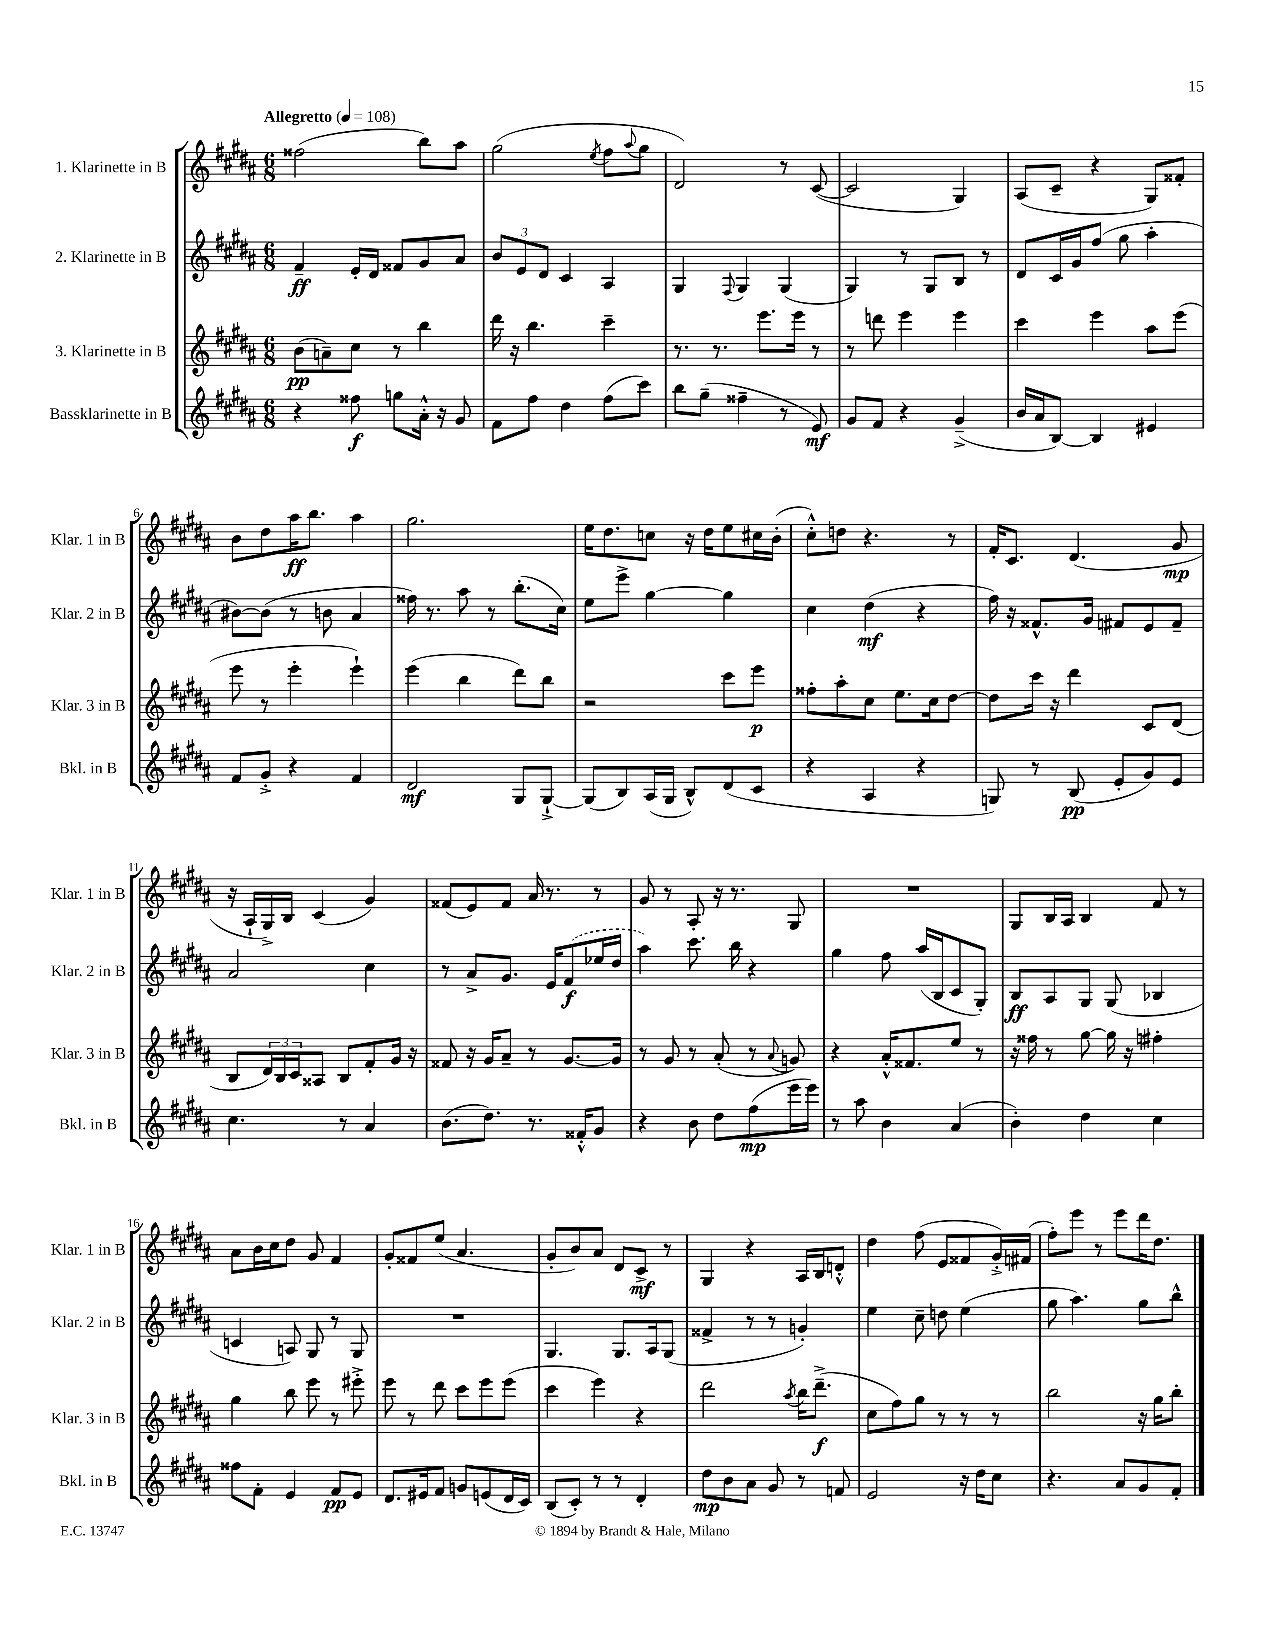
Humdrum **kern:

**kern	**dynam	**kern	**dynam	**kern	**dynam	**kern	**dynam
*part4	*part4	*part3	*part3	*part2	*part2	*part1	*part1
*staff4	*staff4	*staff3	*staff3	*staff2	*staff2	*staff1	*staff1
*I"Bassklarinette in B	*	*I"3. Klarinette in B	*	*I"2. Klarinette in B	*	*I"1. Klarinette in B	*
*I'Bkl. in B	*	*I'Klar. 3 in B	*	*I'Klar. 2 in B	*	*I'Klar. 1 in B	*
*clefG2	*	*clefG2	*	*clefG2	*	*clefG2	*
*k[f#c#g#d#a#]	*	*k[f#c#g#d#a#]	*	*k[f#c#g#d#a#]	*	*k[f#c#g#d#a#]	*
*M6/8	*	*M6/8	*	*M6/8	*	*M6/8	*
*MM108	*	*MM108	*	*MM108	*	*MM108	*
=1	=1	=1	=1	=1	=1	=1	=1
!	!	!	!	!	!	!LO:TX:a:B:t=Allegretto	!
4r	.	(8b\L	pp	4f#~/	ff	(2ff##X\	.
.	.	8an~\)	.	.	.	.	.
8ff##X\	f	8cc#\J	.	16e'/LL	.	.	.
.	.	.	.	16d#/JJ	.	.	.
8ggn\L	.	8r	.	8f##X/L	.	.	.
16a#'^^\Jk	.	4bb\	.	8g#/	.	8bb\L)	.
16r	.	.	.	.	.	.	.
8g#/	.	.	.	8a#/J	.	8aa#\J	.
=2	=2	=2	=2	=2	=2	=2	=2
8f#\L	.	16ddd#\	.	12b/L	.	(2gg#\	.
.	.	16r	.	.	.	.	.
.	.	.	.	12e/	.	.	.
8ff#\J	.	4.bb\	.	.	.	.	.
.	.	.	.	12d#/J	.	.	.
4dd#\	.	.	.	4c#/	.	.	.
.	.	.	.	.	.	8qee/	.
(8ff#\L	.	4ccc#~\	.	4A#/	.	8ff#\L	.
.	.	.	.	.	.	8qqaa#/	.
8ccc#\J)	.	.	.	.	.	8gg#\J	.
=3	=3	=3	=3	=3	=3	=3	=3
8bb\L	.	8.r	.	4G#/	.	2d#/)	.
(8gg#~\J	.	.	.	.	.	.	.
.	.	8.r	.	.	.	.	.
.	.	.	.	8qqF#/	.	.	.
4ff##X~\	.	.	.	4G#/	.	.	.
.	.	8.eee\L	.	.	.	.	.
8r	.	.	.	(4G#/	.	8r	.
.	.	16eee\Jk	.	.	.	.	.
8e/)	mf	8r	.	.	.	([8c#/	.
=4	=4	=4	=4	=4	=4	=4	=4
8g#/L	.	8r	.	4G#/)	.	2c#/]	.
8f#/J	.	8dddn\	.	.	.	.	.
4r	.	4eee\	.	8r	.	.	.
.	.	.	.	8G#/L	.	.	.
(4g#~^/	.	4eee\	.	8B/J	.	4G#/)	.
.	.	.	.	8r	.	.	.
=5	=5	=5	=5	=5	=5	=5	=5
16b/LL	.	4ccc#\	.	8d#/L	.	(8A#/L	.
16a#/J	.	.	.	.	.	.	.
[8B/J)	.	.	.	16c#/L	.	8c#~/J	.
.	.	.	.	16g#/J	.	.	.
4B/]	.	4eee\	.	(8ff#/J	.	4r	.
.	.	.	.	8gg#\	.	.	.
4e#X/	.	8aa#\L	.	4aa#'\	.	8G#/L)	.
.	.	(8eee\J	.	.	.	8f##X'/J	.
!!LO:LB:g=z
=6	=6	=6	=6	=6	=6	=6	=6
8f#/L	.	8eee\	.	[8b#X\L)	.	8b\L	.
8g#'^/J	.	8r	.	(8b#\J]	.	8dd#\	.
4r	.	4eee'\	.	8r	.	16aa#\K	ff
.	.	.	.	.	.	8.bb\J	.
.	.	.	.	8bn\	.	.	.
4f#/	.	4eee`\)	.	4a#/	.	4aa#\	.
=7	=7	=7	=7	=7	=7	=7	=7
2d#/	mf	(4eee\	.	16ff##X\)	.	2.gg#\	.
.	.	.	.	8.r	.	.	.
.	.	4bb\	.	8aa#\	.	.	.
.	.	.	.	8r	.	.	.
8G#/L	.	8ddd#\L)	.	(8.bb'\L	.	.	.
[8G#`^/J	.	8bb\J	.	.	.	.	.
.	.	.	.	16cc#\Jk)	.	.	.
=8	=8	=8	=8	=8	=8	=8	=8
(8G#/L]	.	2r	.	8ee\L	.	16ee\KL	.
.	.	.	.	.	.	8.dd#\	.
8B/)	.	.	.	8eee^\J	.	.	.
(16A#/L	.	.	.	[4gg#\	.	8ccn\J	.
16G#/JJ	.	.	.	.	.	.	.
8B^^/L)	.	.	.	.	.	16r	.
.	.	.	.	.	.	16dd#\KL	.
(8d#/	.	8ccc#\L	.	4gg#\]	.	8ee\	.
8c#/J	.	8eee\J	p	.	.	16cc#X\L	.
.	.	.	.	.	.	(16b'\JJ	.
=9	=9	=9	=9	=9	=9	=9	=9
4r	.	8ff##X'\L	.	4cc#\	.	8cc#'^^\L)	.
.	.	8aa#'\	.	.	.	8ddn\J	.
4A#/	.	8cc#\J	.	(4dd#\	mf	4.r	.
.	.	8.ee\L	.	.	.	.	.
4r	.	.	.	4r	.	.	.
.	.	16cc#\k	.	.	.	.	.
.	.	[8dd#\J	.	.	.	8r	.
=10	=10	=10	=10	=10	=10	=10	=10
8Gn/)	.	8dd#\L]	.	16ff#\)	.	16f#'/KL	.
.	.	.	.	16r	.	8.c#/J	.
8r	.	16ccc#\Jk	.	8.f##X^^/L	.	.	.
.	.	16r	.	.	.	.	.
(8B/	pp	4ddd#\	.	.	.	(4.d#/	.
.	.	.	.	16g#/Jk	.	.	.
8e'/L	.	.	.	8f#X/L	.	.	.
8g#/)	.	8c#/L	.	8e/	.	.	.
8e/J	.	(8d#/J	.	8f#~/J	.	8g#/	mp
!!LO:LB:g=z
=11	=11	=11	=11	=11	=11	=11	=11
4.cc#\	.	8B/L	.	2a#/	.	16r	.
.	.	.	.	.	.	16A#`/LL	.
.	.	24d#/L)	.	.	.	16G#^/)	.
.	.	24B/	.	.	.	.	.
.	.	.	.	.	.	16B/JJ	.
.	.	24c#/J	.	.	.	.	.
.	.	8A##X/J	.	.	.	(4c#/	.
8r	.	8B/L	.	.	.	.	.
4a#/	.	8f#'/	.	4cc#\	.	4g#/)	.
.	.	16g#/Jk	.	.	.	.	.
.	.	16r	.	.	.	.	.
=12	=12	=12	=12	=12	=12	=12	=12
(8.b\L	.	8f##X/	.	8r	.	(8f##X/L	.
.	.	16r	.	8a#^/L	.	8e/)	.
8.dd#\J)	.	16g#/KL	.	.	.	.	.
.	.	8a#~/J	.	8.g#/J	.	8f##/J	.
8.r	.	8r	.	.	.	16a#/	.
.	.	.	.	16e/KL	.	8.r	.
.	.	[8.g#/L	.	(8f#/	f	.	.
16f##X'^^/KL	.	.	.	.	.	.	.
8g#/J	.	.	.	16ee-X/L	.	8r	.
.	.	16g#/Jk]	.	16dd#/JJ	.	.	.
=13	=13	=13	=13	=13	=13	=13	=13
4r	.	8r	.	4aa#\)	.	8g#/	.
.	.	8g#/	.	.	.	8r	.
8b\	.	8r	.	8.ccc#\	.	8A#'/	.
8dd#\L	.	(8a#'/	.	.	.	16r	.
.	.	.	.	16bb\	.	8.r	.
(8ff#\	mp	8r	.	4r	.	.	.
.	.	8qqa#/	.	.	.	.	.
16eee\L	.	8gn/)	.	.	.	8G#/	.
16eee\JJ)	.	.	.	.	.	.	.
=14	=14	=14	=14	=14	=14	=14	=14
8r	.	4r	.	4gg#\	.	2.r	.
8aa#\	.	.	.	.	.	.	.
4b\	.	16a#'^^/KL	.	8ff#\	.	.	.
.	.	8.f##X/	.	.	.	.	.
.	.	.	.	(16aa#/LL	.	.	.
.	.	.	.	16B/J	.	.	.
(4a#/	.	8ee/J	.	8c#/	.	.	.
.	.	8r	.	8G#'/J)	.	.	.
=15	=15	=15	=15	=15	=15	=15	=15
4b'\)	.	16r	.	8B/L	ff	8G#/L	.
.	.	16ff##X\	.	.	.	.	.
.	.	8r	.	8A#/	.	16B/L	.
.	.	.	.	.	.	16A#/JJ	.
4dd#\	.	[8gg#\	.	8G#/J	.	4B/	.
.	.	16gg#\]	.	(8G#/	.	.	.
.	.	16r	.	.	.	.	.
4cc#\	.	4ff#X'\	.	4B-X/	.	8f#/	.
.	.	.	.	.	.	8r	.
!!LO:LB:g=z
=16	=16	=16	=16	=16	=16	=16	=16
8ff##X\L	.	4gg#\	.	4cn/	.	8a#\L	.
8f#'\J	.	.	.	.	.	16b\L	.
.	.	.	.	.	.	16cc#\J	.
4e/	.	8bb\	.	8An/)	.	8dd#\J	.
.	.	8eee\	.	8G#/	.	8g#/	.
8f#/L	pp	8r	.	8r	.	4f#/	.
8e/J	.	8eee#X'^\	.	8G#/	.	.	.
=17	=17	=17	=17	=17	=17	=17	=17
8.d#/L	.	8eee\	.	2.r	.	8g#'/L	.
.	.	8r	.	.	.	8f##X/	.
16e#X/k	.	.	.	.	.	.	.
8f#/J	.	8ddd#\	.	.	.	(8ee/J	.
8gn/L	.	8ccc#\L	.	.	.	4.a#/	.
(8en/	.	8eee\	.	.	.	.	.
16d#/L	.	(8eee\J	.	.	.	.	.
16c#/JJ)	.	.	.	.	.	.	.
=18	=18	=18	=18	=18	=18	=18	=18
(8B/L	.	4ccc#\	.	4.G#/	.	8g#'/L	.
8c#'/J)	.	.	.	.	.	8b/)	.
8r	.	4eee\)	.	.	.	8a#/J	.
8r	.	.	.	8.G#/L	.	8d#/L	.
4d#'/	.	4r	.	.	.	8c#^/J	mf
.	.	.	.	16A#/k	.	.	.
.	.	.	.	(8G#/J	.	8r	.
=19	=19	=19	=19	=19	=19	=19	=19
8dd#\L	mp	2ddd#\	.	4f##X^/	.	4G#/	.
8b\	.	.	.	.	.	.	.
8a#\J	.	.	.	8r	.	4r	.
8g#/	.	.	.	8r	.	.	.
.	.	8qaa#/	.	.	.	.	.
8r	.	16bb\KL	.	4gn'/)	.	16A#/LL	.
.	.	(8.ddd#~^\J	f	.	.	16B/J	.
8fn/	.	.	.	.	.	8dn'^^/J	.
=20	=20	=20	=20	=20	=20	=20	=20
2e/	.	8cc#\L	.	4ee\	.	4dd#\	.
.	.	8ff#\)	.	.	.	.	.
.	.	8gg#\J	.	8cc#~\	.	(8ff#\	.
.	.	8r	.	8ddn\	.	8e/L	.
16r	.	8r	.	(4ee\	.	8f##X/	.
16dd#\KL	.	.	.	.	.	.	.
8cc#\J	.	8r	.	.	.	16g#'^/L)	.
.	.	.	.	.	.	(16f#X/JJ	.
=21	=21	=21	=21	=21	=21	=21	=21
4.r	.	2bb\	.	8gg#\	.	8ff#'\L)	.
.	.	.	.	4.aa#\)	.	8eee\J	.
.	.	.	.	.	.	8r	.
8a#/L	.	.	.	.	.	8eee\L	.
8g#/	.	16r	.	8gg#\L	.	16ddd#\K	.
.	.	16gg#\KL	.	.	.	8.dd#\J	.
8f#'/J	.	8bb'\J	.	8bb^^\J	.	.	.
==	==	==	==	==	==	==	==
*-	*-	*-	*-	*-	*-	*-	*-
